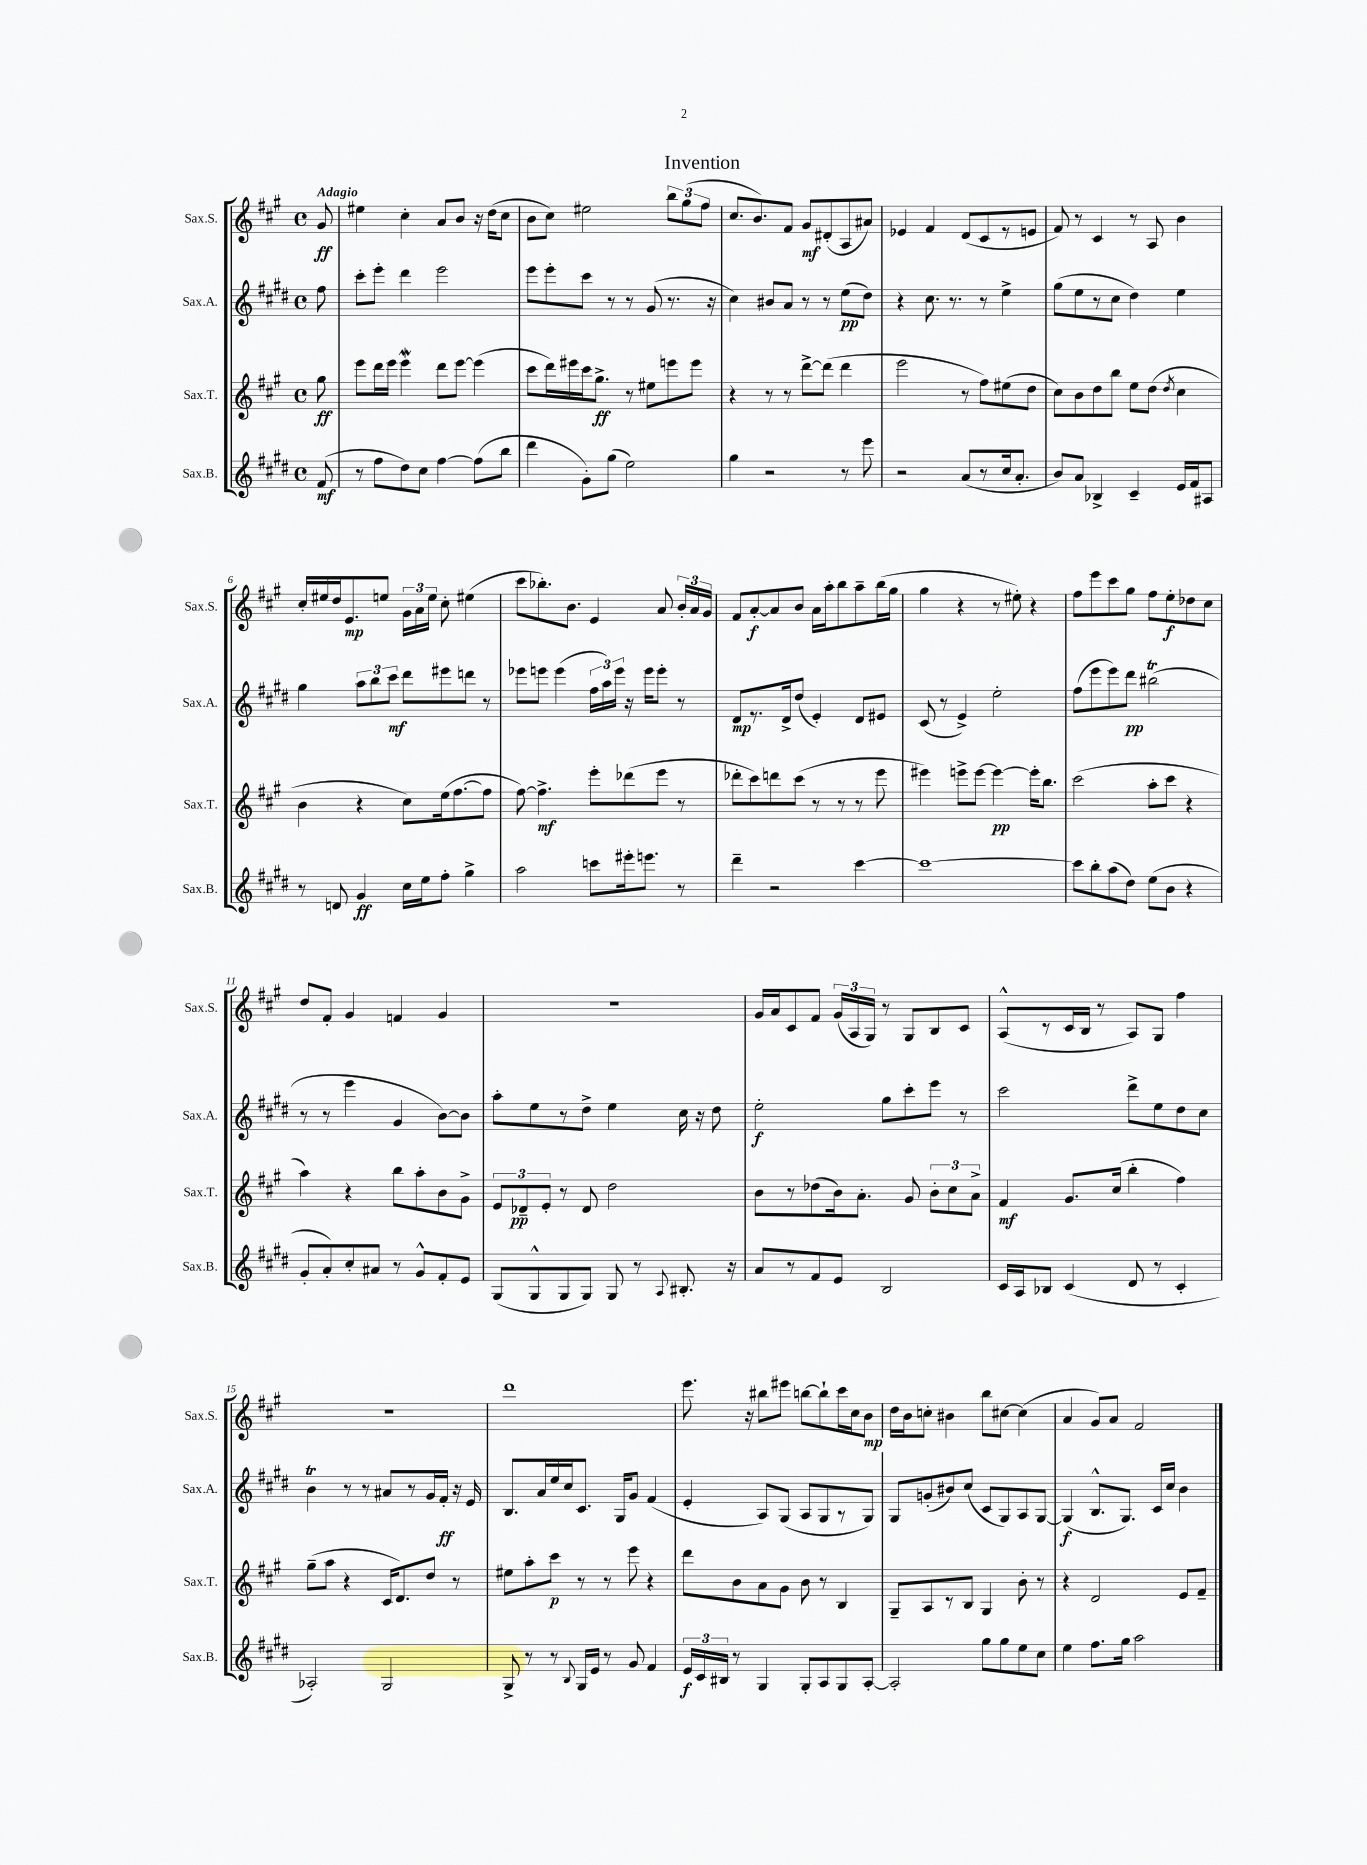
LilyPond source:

\header { title = "Invention" }
<<
\new StaffGroup <<
\new Staff = "s0" \with { instrumentName = "Sax.S." shortInstrumentName = "Sax.S." } {
    \clef treble \key a \major \defaultTimeSignature \time 4/4 \partial 8 \tempo "Adagio"
    \autoBeamOff gis'8\ff |
    eis''4 cis''4-. a'8[ b'8] r16 d''16[( cis''8] |
    b'8[ cis''8]) eis''2 \tuplet 3/2 { b''8[ gis''8( fis''8] } |
    cis''8.[ b'8.) fis'8] gis'8[\mf dis'8-.( a8 ais'8]) |
    ees'4 fis'4 d'8[( cis'8 r8 e'8] |
    fis'8) r8 cis'4 r8 a8 b'4 |
    cis''16[-. eis''16 d''16 e'8.\mp e''8] \tuplet 3/2 { gis'16[ a'16 e''16] } cis''8-. eis''4( |
    cis'''8[ bes''8.-.) b'8.] e'4 a'8 \tuplet 3/2 { b'16[-. a'16 gis'16] } |
    fis'8[ a'8~-.\f a'8 b'8] a'16[ a''16-. b''8 a''8-- b''16( gis''16] |
    gis''4 r4 r8 eis''8-.) r4 |
    fis''8[ e'''8 cis'''8 gis''8] fis''8[ e''8-.\f des''8 cis''8] |
    d''8[ fis'8]-. gis'4 f'4 gis'4 |
    R1 |
    gis'16[ a'16 cis'8 fis'8] \tuplet 3/2 { gis'16[( a16 gis16]) } r8 gis8[ b8 cis'8] |
    a8[-^( r8 cis'16 b16] r8 a8[) gis8] fis''4 |
    R1 |
    d'''1 |
    e'''8. r16 bis''8[ eis'''8] b''8[~ b''8-! cis'''16 cis''16 b'8]\mp |
    d''16[ b'16 c''8]-. bis'4 b''8[ cis''8]~ cis''4( |
    a'4 gis'8[) a'8] fis'2 \bar "|." |
}
\new Staff = "s1" \with { instrumentName = "Sax.A." shortInstrumentName = "Sax.A." } {
    \clef treble \key e \major \defaultTimeSignature \time 4/4 \partial 8
    \autoBeamOff fis''8 |
    cis'''8[-. e'''8]-. dis'''4 e'''2 |
    e'''8[ e'''8-. cis'''8] r8 r8 gis'8( r8. r16 |
    cis''4) bis'8[ a'8] r8 r8 e''8[\pp( dis''8]) |
    r4 cis''8. r8. r8 e''4-> |
    gis''8[( e''8 r8 cis''8] dis''4) e''4 |
    gis''4 \tuplet 3/2 { a''8[ b''8 cis'''8]\mf } dis'''8[ eis'''8 d'''8] r8 |
    ees'''8[ e'''8] e'''4( \tuplet 3/2 { fis''16[ a''16) e'''16] } r16 e'''16[ e'''8]-. r8 |
    dis'8[\mp r8. dis'16-> dis''8]( e'4-.) dis'8[ eis'8] |
    cis'8( r8 e'4->) e''2-. |
    fis''8[( e'''8 e'''8) dis'''8]\pp bis''2\trill( |
    r8 r8 e'''4 gis'4 b'8[~) b'8] |
    a''8[-. e''8 r8 dis''8]-> e''4 cis''16 r16 dis''8 |
    e''2-.\f gis''8[ cis'''8-. e'''8] r8 |
    cis'''2 dis'''8[-> e''8 dis''8 cis''8] |
    b'4\trill r8 r8 ais'8[ r8 gis'16 fis'16]-.\ff r16 e'16 |
    b8.[ a'16 e''16 cis''16 cis'8.] gis16[ gis'8] fis'4( |
    e'4-. a8[) gis8]( a8[ gis8 r8 gis8]) |
    gis8[ g'8-.( bis'8) cis''8]( cis'8[ gis8) a8 gis8]~ |
    gis4\f( b8.[-^ gis8.]) cis'16[ cis''16] b'4 \bar "|." |
}
\new Staff = "s2" \with { instrumentName = "Sax.T." shortInstrumentName = "Sax.T." } {
    \clef treble \key a \major \defaultTimeSignature \time 4/4 \partial 8
    \autoBeamOff gis''8\ff |
    e'''8[ d'''16 e'''16] e'''4\mordent d'''8[ e'''8]~ e'''4( |
    cis'''8[ d'''16) eis'''16 cis'''16 gis''8.]->\ff r8 eis''8[ e'''8 e'''8] |
    r4 r8 r8 d'''8[~-> d'''8]( d'''4 |
    e'''2 r8 fis''8[) eis''8( d''8] |
    cis''8[) b'8 d''8 b''8] e''8[ d''8]( \acciaccatura { d''8 } cis''4 |
    b'4 r4 cis''8[) e''16( fis''8.~ fis''8] |
    fis''8~) fis''4.->\mf e'''8[-. des'''8( e'''8] r8 |
    des'''8[-. cis'''8) d'''8 cis'''8]( r8 r8 r8 e'''8 |
    eis'''4) e'''8[-> e'''8]~ e'''4~\pp e'''16[-. b''8.] |
    cis'''2( a''8[-. cis'''8] r4 |
    a''4) r4 b''8[ a''8-. b'8 gis'8]-> |
    \tuplet 3/2 { e'8[ des'8--\pp e'8]-. } r8 des'8 d''2 |
    b'8[ r8 des''8( b'16) a'8.]-. gis'8 \tuplet 3/2 { b'8[-. cis''8 a'8]-> } |
    fis'4\mf gis'8.[ cis''16]( b''4-. fis''4) |
    gis''8[--( a''8] r4 cis'16[ d'8.) d''8] r8 |
    eis''8[ a''8-. cis'''8]\p r8 r8 e'''8 r4 |
    d'''8[ b'8 a'8 gis'8] b'8 r8 b4 |
    gis8[-- a8 r8 b8] gis4 b'8-. r8 |
    r4 d'2 e'8[ fis'8]-- \bar "|." |
}
\new Staff = "s3" \with { instrumentName = "Sax.B." shortInstrumentName = "Sax.B." } {
    \clef treble \key e \major \defaultTimeSignature \time 4/4 \partial 8
    \autoBeamOff fis'8\mf( |
    r8 fis''8[ dis''8) cis''8] fis''4~ fis''8[( b''8] |
    dis'''4 gis'8[-.) gis''8]( e''2) |
    gis''4 r2 r8 e'''8 |
    r2 a'8[( r8 cis''16 a'8.]-. |
    b'8[) a'8] bes4-> cis'4-- e'16[ fis'16 ais8] |
    r8 d'8 gis'4\ff cis''16[ e''16 fis''8]-. gis''4-> |
    a''2 c'''8[ eis'''16-. e'''8.] r8 |
    dis'''4-- r2 cis'''4~ |
    cis'''1~ |
    cis'''8[ b''8-. a''8( dis''8]) e''8[( b'8] r4 |
    gis'8[-. a'8-.) cis''8-. ais'8] r8 gis'8[-^ fis'8-. e'8] |
    gis8[( gis8-^ gis8 gis8]) gis8 r8 \appoggiatura { a8 } bis8.-. r16 |
    a'8[ r8 fis'8 e'8] b2 |
    cis'16[ a16 bes8] cis'4( dis'8 r8 cis'4-. |
    aes2-.) gis2 |
    gis8-> r8 r8 \appoggiatura { b8 } gis16[ e'16] r8 gis'8 fis'4 |
    \tuplet 3/2 { e'16[\f cis'16 bis16] } r8 gis4 gis8[-. a8 gis8 a8]~-. |
    a2-. gis''8[ gis''8 e''8 cis''8] |
    e''4 fis''8.[ gis''16] a''2 \bar "|." |
}
>>
>>
